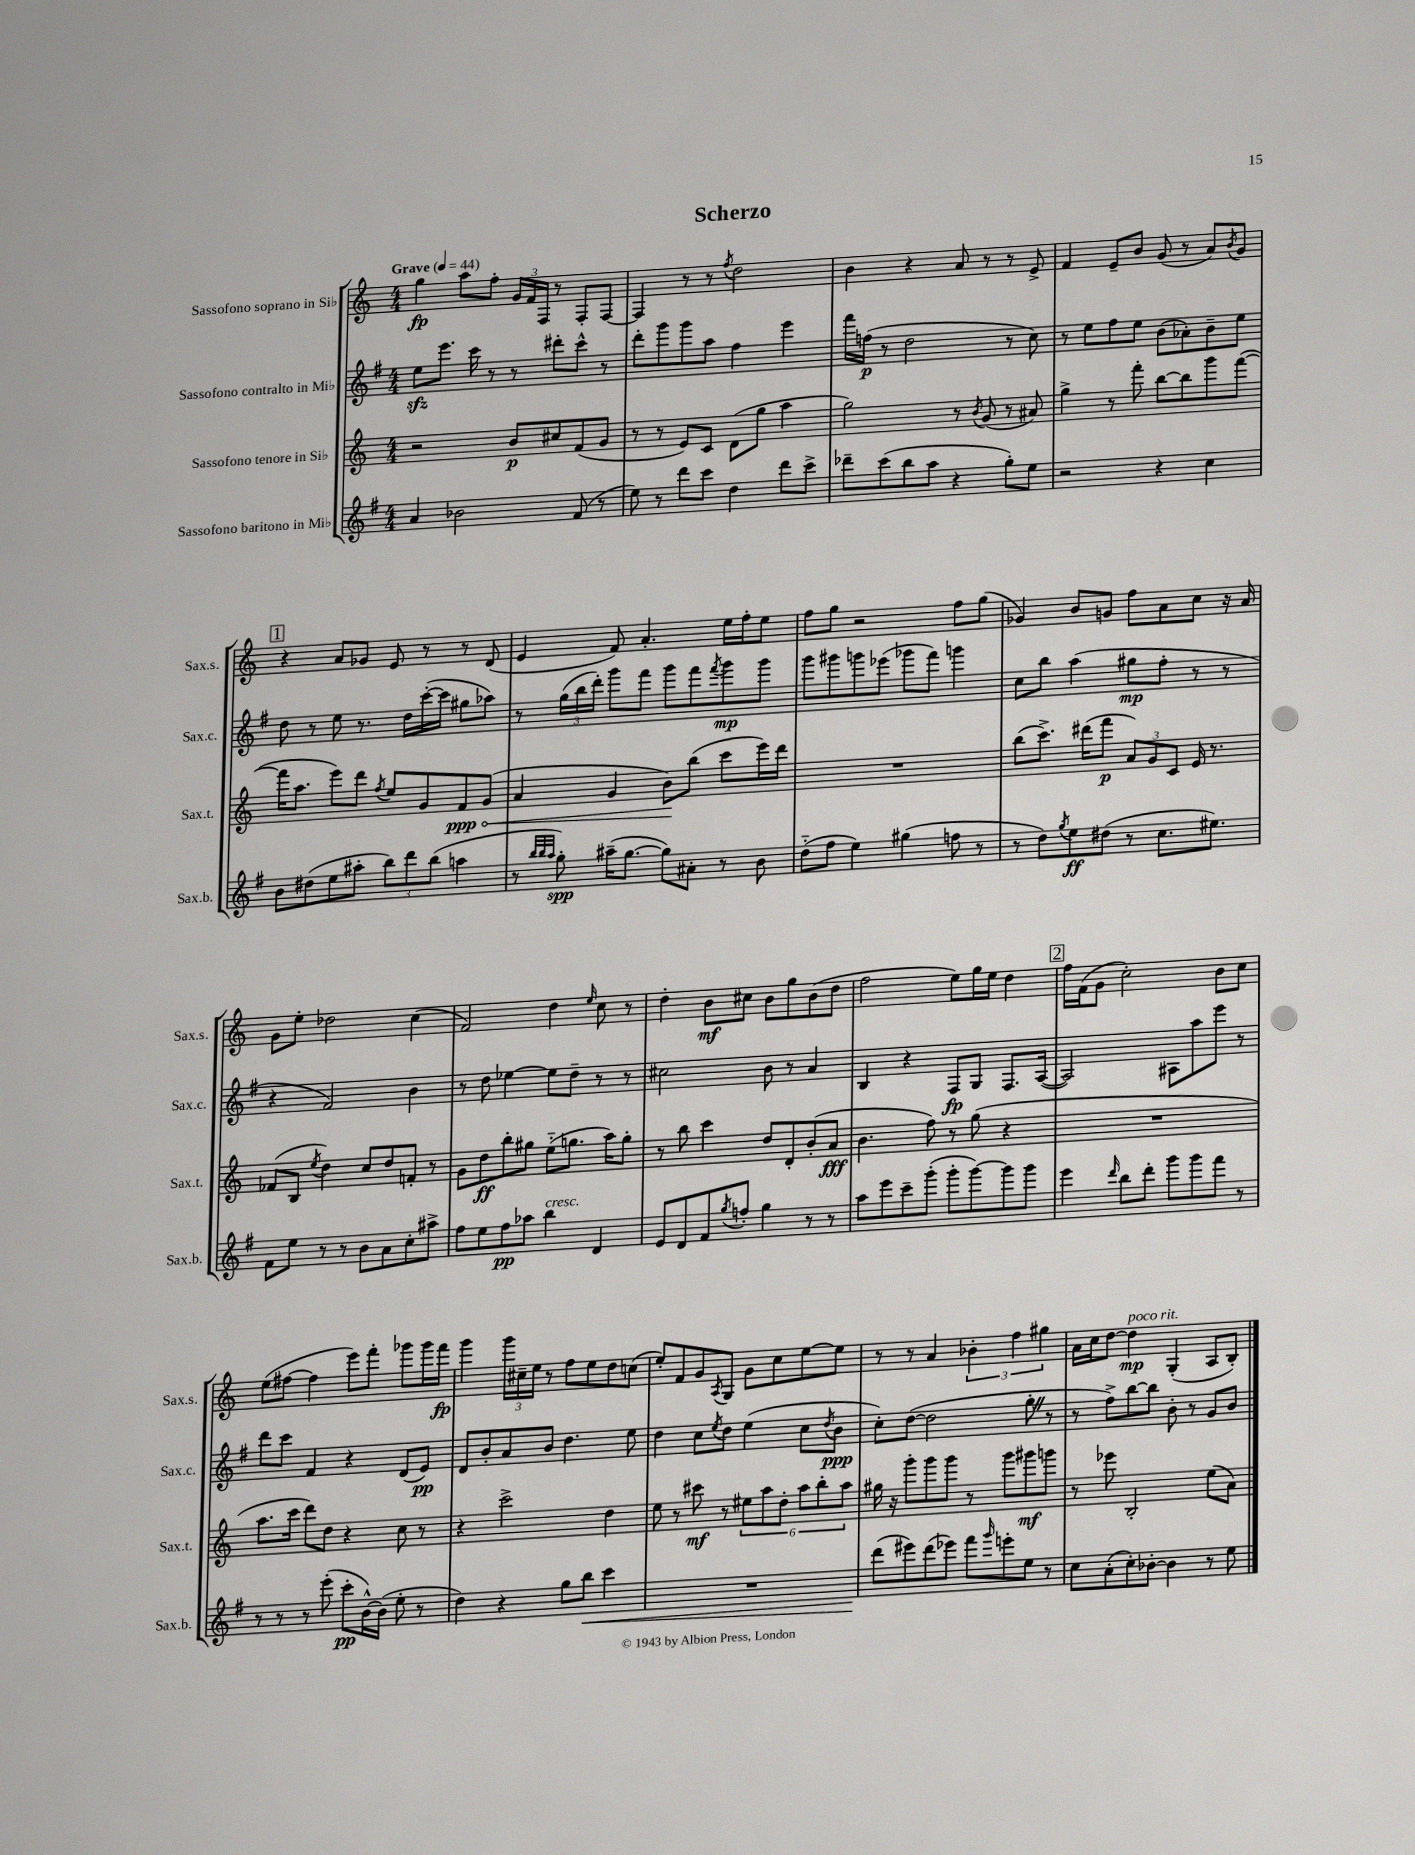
\header { title = "Scherzo" }
<<
\new StaffGroup <<
\new Staff = "s0" \with { instrumentName = "Sassofono soprano in Sib" shortInstrumentName = "Sax.s." } {
    \clef treble \key c \major \numericTimeSignature \time 4/4 \tempo "Grave" 4 = 44
    g''4\fp a''8 f''8-. \tuplet 3/2 { g'16 f'16 f16 } r8 f8-. f8~ |
    f4 r8 r8 \acciaccatura { f''8 } d''2 |
    b'4 r4 a'8 r8 r8 e'8-> |
    f'4 e'8-- b'8 g'8( r8 a'8) \acciaccatura { b'8 } g'8 |
    \mark \markup { \box "1" } r4 a'8 ges'8 e'8 r8 r8 d'8( |
    e'4 f'8) a'4.-. e''16 f''16-. e''8 |
    f''8 g''8 r2 f''8 g''8( |
    ges'4) b'8 g'8 f''8 a'8 c''8 r16 a'16 |
    g'8 e''8-. des''2 c''4( |
    f'2) d''4 \grace { e''16 } c''8 r8 |
    d''4-. b'8\mf cis''8 b'8 g''8 b'8( d''8 |
    f''2 e''8) g''16 e''16 d''4 |
    \mark \markup { \box "2" } f''16 f'16( g'8 c''2-.) b'8 c''8 |
    e''8( fis''8~ fis''4 e'''8) f'''8-. ges'''8 ges'''16 f'''16\fp |
    g'''4 \tuplet 3/2 { g'''16 cis''16-- e''16 } r8 f''8 e''8 d''8 c''8( |
    e''8-.) f'8 g'8 \acciaccatura { a8 } g8 g'8 c''8 e''8~ e''8 |
    r8 r8 a'4 \tuplet 3/2 { bes'4-. f''4 gis''4 } |
    a'16 c''16 d''8~ d''4\mp^\markup { \italic "poco rit." } g4-.( a8 b8-.) \bar "|." |
}
\new Staff = "s1" \with { instrumentName = "Sassofono contralto in Mib" shortInstrumentName = "Sax.c." } {
    \clef treble \key g \major \numericTimeSignature \time 4/4
    e''8\sfz e'''8. c'''16 r8 r8 dis'''8-. c'''8-^ r8 |
    d'''8-. g'''8 g'''8 a''8 fis''4 e'''4 |
    fis'''16 f''16\p( r8 d''2 r8 c''8) |
    r8 e''8 fis''8 e''8 b'8( aes'8-.) b'8-- e''8 |
    \mark \markup { \box "1" } d''8 r8 e''8 r8. d''16 c'''16~-.( c'''16 gis''8 aes''8) |
    r8 \tuplet 3/2 { g''16( b''16 d'''16-.) } g'''8 fis'''8 g'''8 fis'''8 \acciaccatura { fis'''8 } g'''8\mp g'''8 |
    g'''8 gis'''8 g'''8 ees'''8( ges'''8 fis'''8) g'''4 |
    c''8 b''8 a''4( gis''8\mp fis''8-. r8 r8 |
    r4 fis'2) b'4 |
    r8 d''8 ees''4~ ees''8 d''8-- r8 r8 |
    cis''2 b'8 r8 a'4 |
    b4 r4 fis8\fp g8 fis8. a16~( |
    \mark \markup { \box "2" } a2) ais8 a''8 e'''8 r8 |
    d'''8 c'''8 fis'4 r4 d'8( e'8\pp) |
    d'8 b'8-. a'8 b'8 d''4. e''8 |
    d''4 c''8 \acciaccatura { e''8 } d''8 e''4( c''8 \acciaccatura { d''8 } b'8\ppp |
    c''8-.) d''8~( d''2 g''8-. \once \override BreathingSign.text = \markup { \musicglyph "scripts.caesura.straight" } \breathe r8 |
    r8 fis''8->) b''8~ b''8 b'8-. r8 g'8 b'8 \bar "|." |
}
\new Staff = "s2" \with { instrumentName = "Sassofono tenore in Sib" shortInstrumentName = "Sax.t." } {
    \clef treble \key c \major \numericTimeSignature \time 4/4
    r2 b'8\p cis''8 f'8( g'8 |
    r8 r8 e'8) c'8 d'8( g''8 a''4 |
    g''2) r8 \acciaccatura { b'8 } g'8( r8 ais'8) |
    g''4-> r8 f'''8-. b''8~ b''8 g'''8 f'''8~( |
    \mark \markup { \box "1" } f'''16 a''8. e'''8) d'''8 \acciaccatura { f''8 } e''8 g'8 \once \override Hairpin.circled-tip = ##t f'8\ppp\< g'8( |
    a'4 g'4 b'8\!) b''8( c'''8 e'''16) d'''16 |
    R1 |
    b''8( c'''8.->) dis'''16( f'''8\p \tuplet 3/2 { a'8) g'8 c'8 } e'16 r8. |
    fes'8( b8 \acciaccatura { e''8 } d''4) c''8 d''8 f'8-. r8 |
    g'8 d''8\ff b''8-. gis''8 e''8-_( g''8. a''16) g''8-. |
    r8 b''8 c'''4 d''8 d'8-. b'8-.( a'8\fff |
    b'4. f''8) r8 g''8( r4 |
    \mark \markup { \box "2" } R1 |
    a''8. c'''16 d'''8) d''8 r4 c''8 r8 |
    r4 c'''2-> d''4 |
    e''8 r8 cis'''8\mf r8 \tuplet 6/4 { eis''8 a''8 d''8-. a''8 b''8-. a''8 } |
    gis''16 r16 g'''8-. g'''8 g'''8 r8 g'''8 gis'''8\mf g'''8 |
    r8 ees'''8 b2-. e''8( a'8) \bar "|." |
}
\new Staff = "s3" \with { instrumentName = "Sassofono baritono in Mib" shortInstrumentName = "Sax.b." } {
    \clef treble \key g \major \numericTimeSignature \time 4/4
    a'4 bes'2 fis'8( r8 |
    e''8) r8 d'''8 c'''8 d''4 d'''8 c'''8-> |
    des'''8-- c'''8( b''8 a''8 r4 g''8-.) e''8 |
    r2 r4 c''4 |
    \mark \markup { \box "1" } b'8 dis''8( e''8 ais''8-. \tuplet 3/2 { b''8) d'''8 b''8( } a''4 |
    r8 \grace { b''32 b''32 a''32 } g''8-.\spp) ais''16--( g''8.~ g''8) ais'8-. r8 b'8 |
    d''8-_( fis''8 e''4) gis''4( f''8 r8 |
    r8 d''8) \acciaccatura { g''8 } e''8\ff dis''8( r8 c''8. eis''8.) |
    fis'8 e''8 r8 r8 b'8 a'8 c''8-. ais''8-> |
    fis''8 e''8 fis''8\pp aes''8 b''4^\markup { \italic "cresc." } d'4 |
    e'8 d'8 fis'8 \acciaccatura { g''8 } f''8-. g''4 r8 r8 |
    a''8 e'''8 c'''8-- g'''8-.( g'''8-. g'''8~) g'''8 g'''8 |
    \mark \markup { \box "2" } e'''4 \grace { d'''16 } b''8 d'''8-. g'''8 g'''8 fis'''8 r8 |
    r8 r8 r8 e'''8-.( c'''8-.\pp b'16~-^) b'16( e''8-. r8 |
    d''4) r4 g''8 b''8\< c'''4 |
    R1 |
    d'''8\!( eis'''8) d'''8( ees'''8) fis'''8 \grace { g'''16 } e'''8-. e''8 r8 |
    c''8 a'8-.( c''8-.) bes'8~-. bes'4 r8 e''8 \bar "|." |
}
>>
>>
\layout { \context { \Score \remove "Bar_number_engraver" } }
